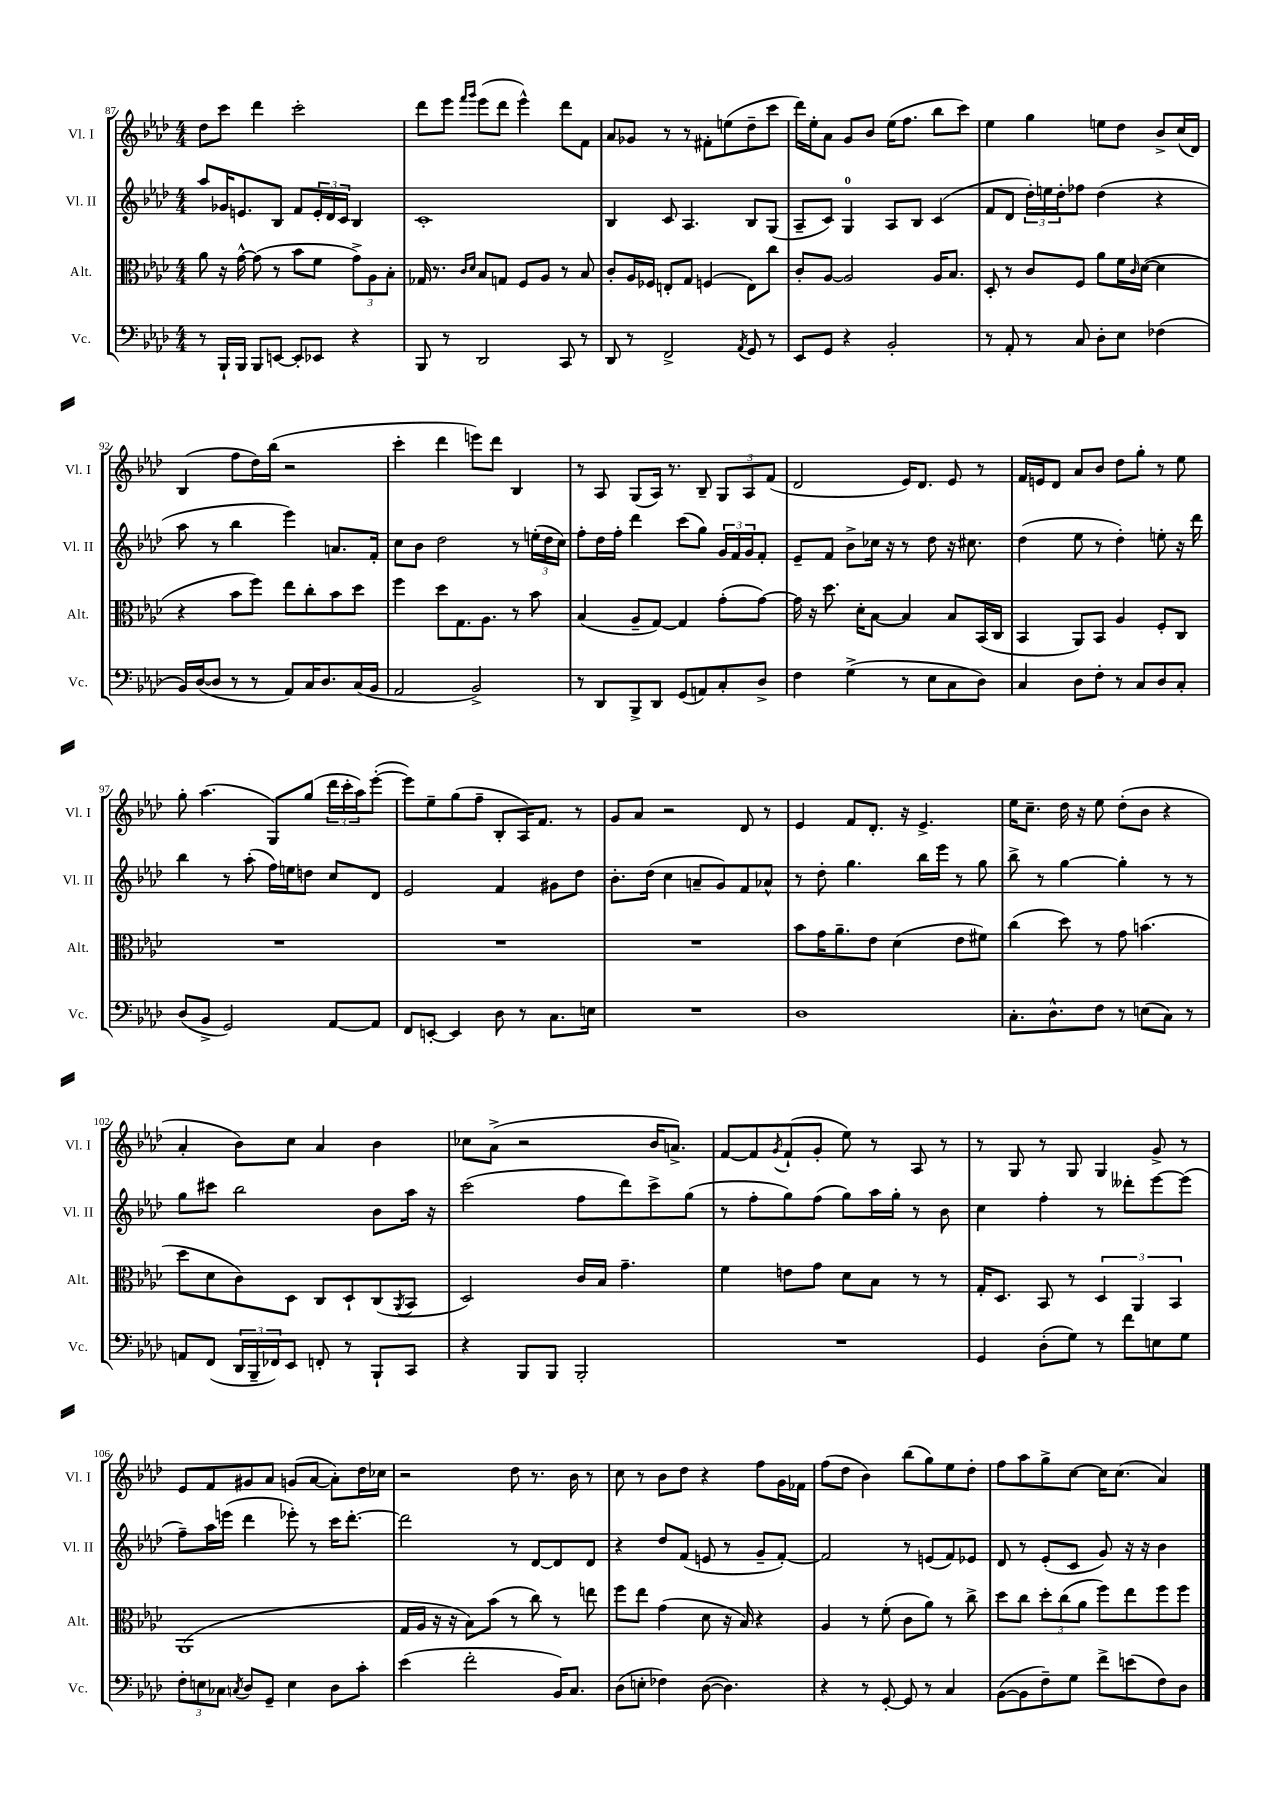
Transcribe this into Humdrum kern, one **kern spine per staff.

**kern	**kern	**kern	**kern
*part4	*part3	*part2	*part1
*staff4	*staff3	*staff2	*staff1
*I"Vc.	*I"Alt.	*I"Vl. II	*I"Vl. I
*I'Vc.	*I'Alt.	*I'Vl. II	*I'Vl. I
*clefF4	*clefC3	*clefG2	*clefG2
*k[b-e-a-d-]	*k[b-e-a-d-]	*k[b-e-a-d-]	*k[b-e-a-d-]
*M4/4	*M4/4	*M4/4	*M4/4
=87	=87	=87	=87
8r	8a-\	8aa-/L	8dd-\L
16BBB-`/LL	16r	16g-X/K	8ccc\J
16BBB-/JJ	[16g^^\	8.en/	.
8BBB-/L	(8g\]	.	4ddd-\
[8EEn/J	8r	8B-/J	.
8EE'/L]	8b-\L	8f/L	2ccc'\
8EE-X/J	8f\J	24e'/L	.
.	.	24d-/	.
.	.	24c/JJ	.
4r	12g^\L)	4B-/	.
.	12A-\	.	.
.	12B-'\J	.	.
=88	=88	=88	=88
8BBB-/	16G-X/	1c'	8ddd-\L
.	8.r	.	.
8r	.	.	8eee-\J
.	16qqc/LL	.	16qqfff/LL
.	16qqd-/JJ	.	16qqggg/JJ
2DD-/	8B-/L	.	(8eee-\L
.	8Gn/J	.	8ddd-\J
.	8F/L	.	4eee-^^\)
.	8A-/J	.	.
8CC/	8r	.	8ddd-\L
8r	8B-/	.	8f\J
=89	=89	=89	=89
8DD-/	8c'/L	4B-/	8a-/L
8r	16A-/L	.	8g-X/J
.	16F-X/JJ	.	.
2FF^/	8En'/L	8c/	8r
.	8G/J	4.A-/	8r
.	(4Fn/	.	8f#X'\L
.	.	.	(8een\
8qAA-/	.	.	.
8GG/	8E\L)	8B-/L	8dd-~\
8r	8cc\J	(8G/J	8ccc\J
=90	=90	=90	=90
8EE-/L	8c'/L	8A-~/L	16ddd-\LL)
.	.	.	16ee-'\J
8GG/J	[8A-/J	8c/J)	8a-\J
4r	2A-/]	4G/	8g/L
.	.	.	8b-/J
2BB-'/	.	8A-/L	(16ee-\KL
.	.	.	8.ff\J
.	.	8B-/J	.
.	16A-/KL	(4c/	8bb-\L
.	8.B-/J	.	.
.	.	.	8ccc\J)
=91	=91	=91	=91
8r	8D-'/	8f/L	4ee-\
8AA-'/	8r	8d-/J	.
8r	8c/L	24dd-'\LL)	4gg\
.	.	24een\	.
.	.	24dd-'\J	.
8C/	8F/J	8ff-X\J	.
8D-'\L	8a-\L	(4dd-\	8een\L
8E-\J	16f\L	.	8dd-\J
.	16qqc/	.	.
.	([16d-\JJ	.	.
(4F-X\	4d-\]	4r	8b-^/L
.	.	.	(16cc/L
.	.	.	16d-/JJ)
!!LO:LB:g=z
=92	=92	=92	=92
16BB-/LL)	4r	8aa-\	(4B-/
([16D-/J	.	.	.
8D-/J]	.	8r	.
8r	8b-\L	4bb-\	8ff\L
8r	8ff\J)	.	16dd-\L)
.	.	.	(16bb-\JJ
8AA-/L)	8ee-\L	4eee-\)	2r
16C/K	8cc'\	.	.
8.D-/	.	.	.
.	8b-\	8.an/L	.
(16C/L	8dd-\J	.	.
16BB-/JJ	.	16f'/Jk	.
=93	=93	=93	=93
2AA-/	4ff\	8cc\L	4ccc'\
.	.	8b-\J	.
.	8dd-\L	2dd-\	4ddd-\
.	8.G\	.	.
2BB-^/)	.	.	8eeen\L)
.	8.A-\J	.	.
.	.	.	8ddd-\J
.	8r	8r	4B-/
.	8b-\	(24een'\LL	.
.	.	24dd-\	.
.	.	24cc\JJ)	.
=94	=94	=94	=94
8r	(4B-/	8ff'\L	8r
8DD-/L	.	16dd-\L	8A-/
.	.	16ff'\JJ	.
8BBB-^/	8A-~/L	4ddd-\	(8G/L
8DD-/J	[8G/J)	.	16A-/Jk)
.	.	.	8.r
(8GG/L	4G/]	(8ccc\L	.
8AAn/)	.	8gg\J)	8B-~/
8C'/	(8g'\L	24g/LL	12G/L
.	.	24f/	.
.	.	24g/J	12A-/
8D-^/J	[8g\J)	8f'/J	.
.	.	.	(12f/J
=95	=95	=95	=95
4F\	16g\]	8e-~/L	2d-/
.	16r	.	.
.	8.dd-\	8f/J	.
(4G^\	.	8b-^\L	.
.	16d-'\KL	.	.
.	[8B-\J	16cc-X\Jk	.
.	.	16r	.
8r	4B-/]	8r	16e-/KL)
.	.	.	8.d-/J
8E-\L	.	8dd-\	.
8C\	8B-/L	16r	8e-/
.	.	8.cc#X\	.
8D-\J)	(16BB-/L	.	8r
.	16C/JJ	.	.
=96	=96	=96	=96
4C/	4BB-/	(4dd-\	16f/LL
.	.	.	16en/J
.	.	.	8d-/J
8D-\L	8AA-/L)	8ee-\	8a-/L
8F'\J	8BB-/J	8r	8b-/J
8r	4A-/	4dd-'\)	8dd-\L
8C/L	.	.	8gg'\J
8D-/	8F'/L	8een'\	8r
8C'/J	8C/J	16r	8ee-\
.	.	16ddd-\	.
!!LO:LB:g=z
=97	=97	=97	=97
(8D-/L	1r	4bb-\	8gg'\
8BB-^/J	.	.	(4.aa-\
2GG/)	.	8r	.
.	.	(8aa-'\	.
.	.	16ff\LL)	8G/L)
.	.	16een\J	.
.	.	8ddn\J	(8gg/J
[8AA-/L	.	8cc/L	24ddd-\LL
.	.	.	24ccc'\
.	.	.	24aa-\J)
8AA-/J]	.	8d-/J	([8eee-'\J
=98	=98	=98	=98
8FF/L	1r	2e-/	8eee-\L])
[8EEn'/J	.	.	8ee-~\
4EE/]	.	.	(8gg\
.	.	.	8ff~\J
8D-\	.	4f/	8B-'/L
8r	.	.	16A-/K)
.	.	.	8.f/J
8.C\L	.	8g#X\L	.
.	.	8dd-\J	8r
16En\Jk	.	.	.
=99	=99	=99	=99
1r	1r	8.b-'\L	8g/L
.	.	.	8a-/J
.	.	(16dd-\Jk	.
.	.	4cc\	2r
.	.	8an~/L	.
.	.	8g/)	.
.	.	8f/	8d-/
.	.	8a-X^^/J	8r
=100	=100	=100	=100
1D-	8b-\L	8r	4e-/
.	16g\K	8dd-'\	.
.	8.a-~\	.	.
.	.	4.gg\	8f/L
.	8e-\J	.	8.d-'/J
.	(4d-\	.	.
.	.	.	16r
.	.	16bb-\LL	4.e-^/
.	.	16eee-\JJ	.
.	8e-\L	8r	.
.	8f#X\J)	8gg\	.
=101	=101	=101	=101
8.C'\L	(4cc\	8bb-^\	16ee-\KL
.	.	.	8.cc~\J
.	.	8r	.
8.D-^^\	.	.	.
.	8dd-\)	[4gg\	16dd-\
.	.	.	16r
8F\J	8r	.	8ee-\
8r	8g\	4gg'\]	(8dd-'\L
(8En\L	(4.bn\	.	8b-\J
8C\J)	.	8r	4r
8r	.	8r	.
!!LO:LB:g=z
=102	=102	=102	=102
8AAn/L	8dd-\L	8gg\L	4a-'/
(8FF/J	8d-\	8ccc#X\J	.
24DD-/LL	8c\)	2bb-\	8b-\L)
24BBB-~/	.	.	.
24FF-X/J)	.	.	.
8EE-/J	8D-\J	.	8cc\J
8FFn'/	8C/L	.	4a-/
8r	8D-`/	.	.
8BBB-`/L	(8C/	8b-\L	4b-\
.	8qAA-/	.	.
8CC/J	8BB-/J	16aa-\Jk	.
.	.	16r	.
=103	=103	=103	=103
4r	2D-/)	(2ccc\	8cc-X\L
.	.	.	(8a-^\J
8BBB-/L	.	.	2r
8BBB-/J	.	.	.
2BBB-'/	16c/LL	8ff\L	.
.	16B-/JJ	.	.
.	4.g~\	8ddd-\)	.
.	.	8ccc^\	16b-/KL
.	.	.	8.an^/J)
.	.	(8gg\J	.
=104	=104	=104	=104
1r	4f\	8r	[8f/L
.	.	8ff'\L	8f/]
.	.	.	8qg/
.	8en\L	8gg\)	(8f`/
.	8g\J	(8ff\J	8g'/J
.	8d-\L	8gg\L)	8ee-\)
.	8B-\J	16aa-\L	8r
.	.	16gg'\JJ	.
.	8r	8r	8A-/
.	8r	8b-\	8r
=105	=105	=105	=105
4GG/	16G'/KL	4cc\	8r
.	8.D-/J	.	.
.	.	.	8G/
(8D-'\L	8BB-/	4ff'\	8r
8G\J)	8r	.	8G/
8r	6D-/	8r	4G/
8f\L	.	8ddd--X'\L	.
.	6AA-/	.	.
8En\	.	[8eee-\	8g^/
.	6BB-/	.	.
8G\J	.	(8eee-\J]	8r
!!LO:LB:g=z
=106	=106	=106	=106
12F'\L	(1AA-	8ff~\L)	8e-/L
12En\	.	.	.
.	.	16aa-\L	8f/
12C-X\J	.	.	.
.	.	(16eeen\JJ	.
8qCn/	.	.	.
8D-/L	.	4ddd-\	8g#X/
8GG~/J	.	.	8a-/J
4E\	.	8eee-X'\)	(8gn/L
.	.	8r	[8a-/J
8D-\L	.	16ccc\KL	8a-'\L])
.	.	[8.ddd-'\J	.
8c'\J	.	.	16dd-\L
.	.	.	16cc-X\JJ
=107	=107	=107	=107
(4e-\	16G/LL	2ddd-\]	2r
.	16A-/JJ	.	.
.	16r	.	.
.	16r	.	.
2f'\	8B-\L)	.	.
.	(8b-\J	.	.
.	8r	8r	8dd-\
.	8cc\)	[8d-/L	8.r
16BB-/KL)	8r	8d-/]	.
8.C/J	.	.	16b-\
.	8een\	8d-/J	8r
=108	=108	=108	=108
(8D-\L	8ff\L	4r	8cc\
8En'\J	8ee-\J	.	8r
4F-X\)	(4g\	8dd-/L	8b-\L
.	.	(8f/J	8dd-\J
([8D-\	8d-\	8en/	4r
4.D-\])	16r	8r	.
.	16B-/)	.	.
.	4r	8g~/L	8ff\L
.	.	[8f'/J)	16g\L
.	.	.	16f-X\JJ
=109	=109	=109	=109
4r	4A-/	2f/]	(8ff\L
.	.	.	8dd-\J
8r	8r	.	4b-\)
[8GG'/	(8f'\	.	.
8GG/]	8c\L	8r	(8bb-\L
8r	8a-\J)	(8en/L	8gg\)
4C/	8r	8f/)	8ee-\
.	8cc^\	8e-X/J	8dd-'\J
=110	=110	=110	=110
([8BB-\L	8dd-\L	8d-/	8ff\L
8BB-\]	8cc\J	8r	8aa-\
8F~\)	12dd-'\L	(8e-'/L	8gg^\
.	(12cc\	.	.
8G\J	.	8c/J	[8cc\J
.	12a-\J	.	.
8f^\L	8ff\L)	8g/)	16cc\KL]
.	.	.	(8.cc\J
(8en\	8ee-\	16r	.
.	.	16r	.
8F\)	8ff\	4b-\	4a-/)
8D-\J	8ff\J	.	.
==	==	==	==
*-	*-	*-	*-
